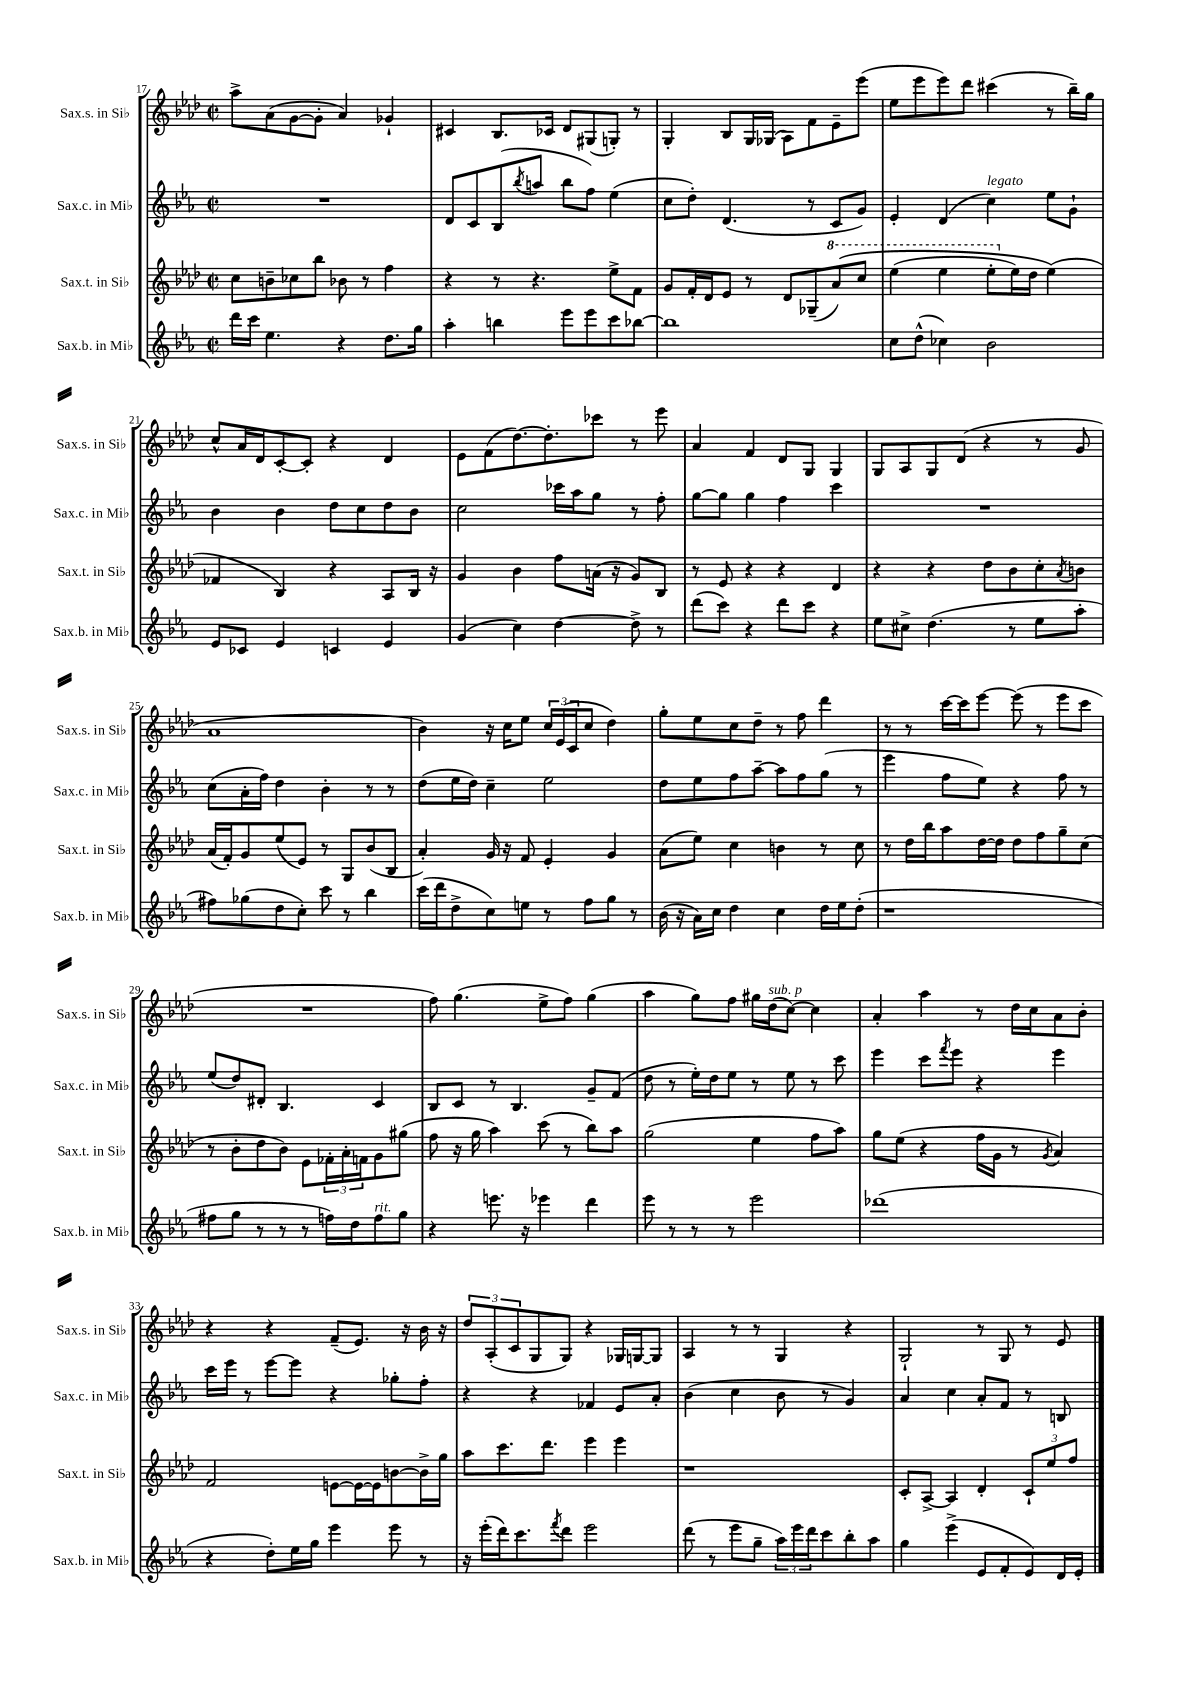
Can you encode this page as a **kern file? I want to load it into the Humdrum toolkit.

**kern	**kern	**kern	**kern
*staff4	*staff3	*staff2	*staff1
*clefG2	*clefG2	*clefG2	*clefG2
*k[b-e-a-]	*k[b-e-a-d-]	*k[b-e-a-]	*k[b-e-a-d-]
*M2/2	*M2/2	*M2/2	*M2/2
*met(c|)	*met(c|)	*met(c|)	*met(c|)
16ddd	8cc	1r	8aa-^
16ccc	.	.	.
4.ee-	8b~	.	(8a-
.	8cc-	.	[8g
.	8bb-	.	8g']
4r	8b-	.	4a-)
.	8r	.	.
8.dd	4ff	.	4g-`
16gg	.	.	.
=	=	=	=
4aa-'	4r	8d	4c#
.	.	8c	.
4bb	8r	(8B-	8.B-
.	.	8qbb-	.
.	4.r	8aa	.
.	.	.	16c-
8eee-	.	8bb-	8d-
8eee-	.	8ff)	(8G#
8ccc	8ee-^	(4ee-	8G')
[8bb-	8f	.	8r
=	=	=	=
1bb-]	8g	8cc	4G'
.	16f'	8dd')	.
.	16d-	.	.
.	8e-	(4.d	8B-
.	8r	.	16G
.	.	.	(16G-
.	8d-	.	8A-)
.	(8G-~	8r	8f
.	&(8aa-)	8c	8e-~
.	8ccc	8g)	(8eee-
=	=	=	=
8cc	(4eee-	4e-'	8ee-
(8dd^^	.	.	8eee-
4cc-)	4eee-	(4d	8eee-)
.	.	.	8ddd-
2b-	8eee-'	4cc)	(4ccc#
.	16ee-)	.	.
.	16dd-	.	.
.	(4ee-&)	8ee-	8r
.	.	8g`	16bb-~)
.	.	.	16gg
=	=	=	=
8e-	4f-	4b-	8cc^^
8c-	.	.	16a-
.	.	.	16d-
4e-	4B-)	4b-	[8c'
.	.	.	8c']
4c	4r	8dd	4r
.	.	8cc	.
4e-	8A-	8dd	4d-
.	16B-	8b-	.
.	16r	.	.
=	=	=	=
(4g	4g	2cc	8e-
.	.	.	(8f
4cc)	4b-	.	[8.dd-)
.	.	.	8.dd-']
[4dd	8ff	16ccc-	.
.	.	16aa-	.
.	(16a	8gg	8ccc-
.	16r	.	.
8dd^]	8g)	8r	8r
8r	8B-	8ff'	8eee-
=	=	=	=
(8ddd	8r	[8gg	4a-
8ccc)	8e-	8gg]	.
4r	4r	4gg	4f
8ddd	4r	4ff	8d-
8ccc	.	.	8G
4r	4d-	4ccc	4G
=	=	=	=
8ee-	4r	1r	8G
8cc#^	.	.	8A-
(4.dd	4r	.	8G
.	.	.	(8d-
.	8dd-	.	4r
8r	8b-	.	.
8ee-	8cc'	.	8r
.	8qa-	.	.
8aa-'	8b	.	8g
=	=	=	=
8ff#)	(16a-	(8cc	1a-
.	16f')	.	.
(8gg-	8g	16a-'	.
.	.	16ff)	.
8dd	(8ee-	4dd	.
8cc')	8e-)	.	.
8ccc	8r	4b-'	.
8r	8G	.	.
4bb-	(8b-	8r	.
.	8B-	8r	.
=	=	=	=
(16ccc	4a-')	(8dd	4b-)
16ddd	.	.	.
8dd^	.	16ee-	.
.	.	16dd)	.
8cc)	16g	4cc~	16r
.	16r	.	16cc
8ee	8f	.	8ee-
8r	4e-'	2ee-	24cc
.	.	.	(24e-
.	.	.	24c
8ff	.	.	8cc
8gg	4g	.	4dd-)
8r	.	.	.
=	=	=	=
(16b-	(8a-	8dd	8gg'
16r	.	.	.
16a-)	8ee-)	8ee-	8ee-
16cc	.	.	.
4dd	4cc	8ff	8cc
.	.	[8aa-~	8dd-~
4cc	4b	8aa-]	8r
.	.	8ff	8ff
16dd	8r	(8gg	4ddd-
16ee-	.	.	.
(8dd'	8cc	8r	.
=	=	=	=
1r	8r	4eee-	8r
.	16dd-	.	8r
.	16bb-	.	.
.	8aa-	8ff	[16ccc
.	.	.	16ccc]
.	[16dd-	8ee-)	[8eee-
.	16dd-]	.	.
.	8dd-	4r	(8eee-]
.	8ff	.	8r
.	8gg~	8ff	8eee-
.	(8cc	8r	8ccc
=	=	=	=
8ff#	8r	(8ee-	1r
8gg	8b-'	8dd)	.
8r	8dd-	8d#'	.
8r	8b-)	4.B-	.
8r	8e-	.	.
16ff)	24f-'	.	.
.	24a-'	.	.
16dd	.	.	.
.	24f	.	.
8ff	8g	4c	.
8gg	(8gg#	.	.
=	=	=	=
4r	8ff	8B-	8ff)
.	16r	8c	(4.gg
.	16gg	.	.
8.eee	4aa-)	8r	.
.	.	4.B-	.
16r	.	.	.
4eee-	(8ccc	.	8ee-^
.	8r	.	8ff)
4ddd	8bb-)	8g~	(4gg
.	8aa-	(8f	.
=	=	=	=
8eee-	(2gg	8dd	4aa-
8r	.	8r	.
8r	.	16ee-')	8gg)
.	.	16dd	.
8r	.	8ee-	8ff
2eee-	4ee-	8r	16gg#
.	.	.	(16dd-
.	.	8ee-	[8cc)
.	8ff	8r	4cc]
.	8aa-)	8ccc	.
=	=	=	=
(1ddd-	8gg	4eee-	4a-'
.	(8ee-	.	.
.	4r	8ccc	4aa-
.	.	8qfff	.
.	.	8eee-	.
.	16ff	4r	8r
.	16g	.	.
.	8r	.	16dd-
.	.	.	16cc
.	8qg	.	.
.	4a-)	4eee-	8a-
.	.	.	8b-'
=	=	=	=
4r	2f	16ccc	4r
.	.	16eee-	.
.	.	8r	.
8dd')	.	[8eee-	4r
16ee-	.	8eee-]	.
16gg	.	.	.
4eee-	[8e	4r	(8f~
.	16e_	.	8.e-)
.	16e]	.	.
8eee-	[8b	8gg-'	.
.	.	.	16r
8r	16b^]	8ff'	16b-
.	16gg	.	16r
=	=	=	=
16r	8aa-	4r	12dd-
(16eee-'	.	.	.
.	.	.	(12A-'
16ddd)	8.ccc	.	.
.	.	.	12c
8.ccc	.	.	.
.	.	4r	8G
.	8.ddd-	.	.
8qfff	.	.	.
8ddd	.	.	8G)
2eee-	4eee-	4f-	4r
.	4eee-	8e-	16G-
.	.	.	[16G
.	.	8a-'	8G]
=	=	=	=
(8ddd	1r	(4b-	4A-
8r	.	.	.
8eee-	.	4cc	8r
8gg~	.	.	8r
24aa-)	.	8b-	4G
24eee-	.	.	.
24ddd	.	.	.
8ccc	.	8r	.
8bb-'	.	4g)	4r
8aa-	.	.	.
=	=	=	=
4gg	8c'	4a-	2G`
.	[8A-^	.	.
(4eee-^	4A-]	4cc	.
8e-	4d-'	8a-'	8r
8f'	.	8f	8G
8e-)	12c`	8r	8r
.	12ee-	.	.
16d	.	8B	8e-
.	12ff	.	.
16e-'	.	.	.
==	==	==	==
*-	*-	*-	*-
